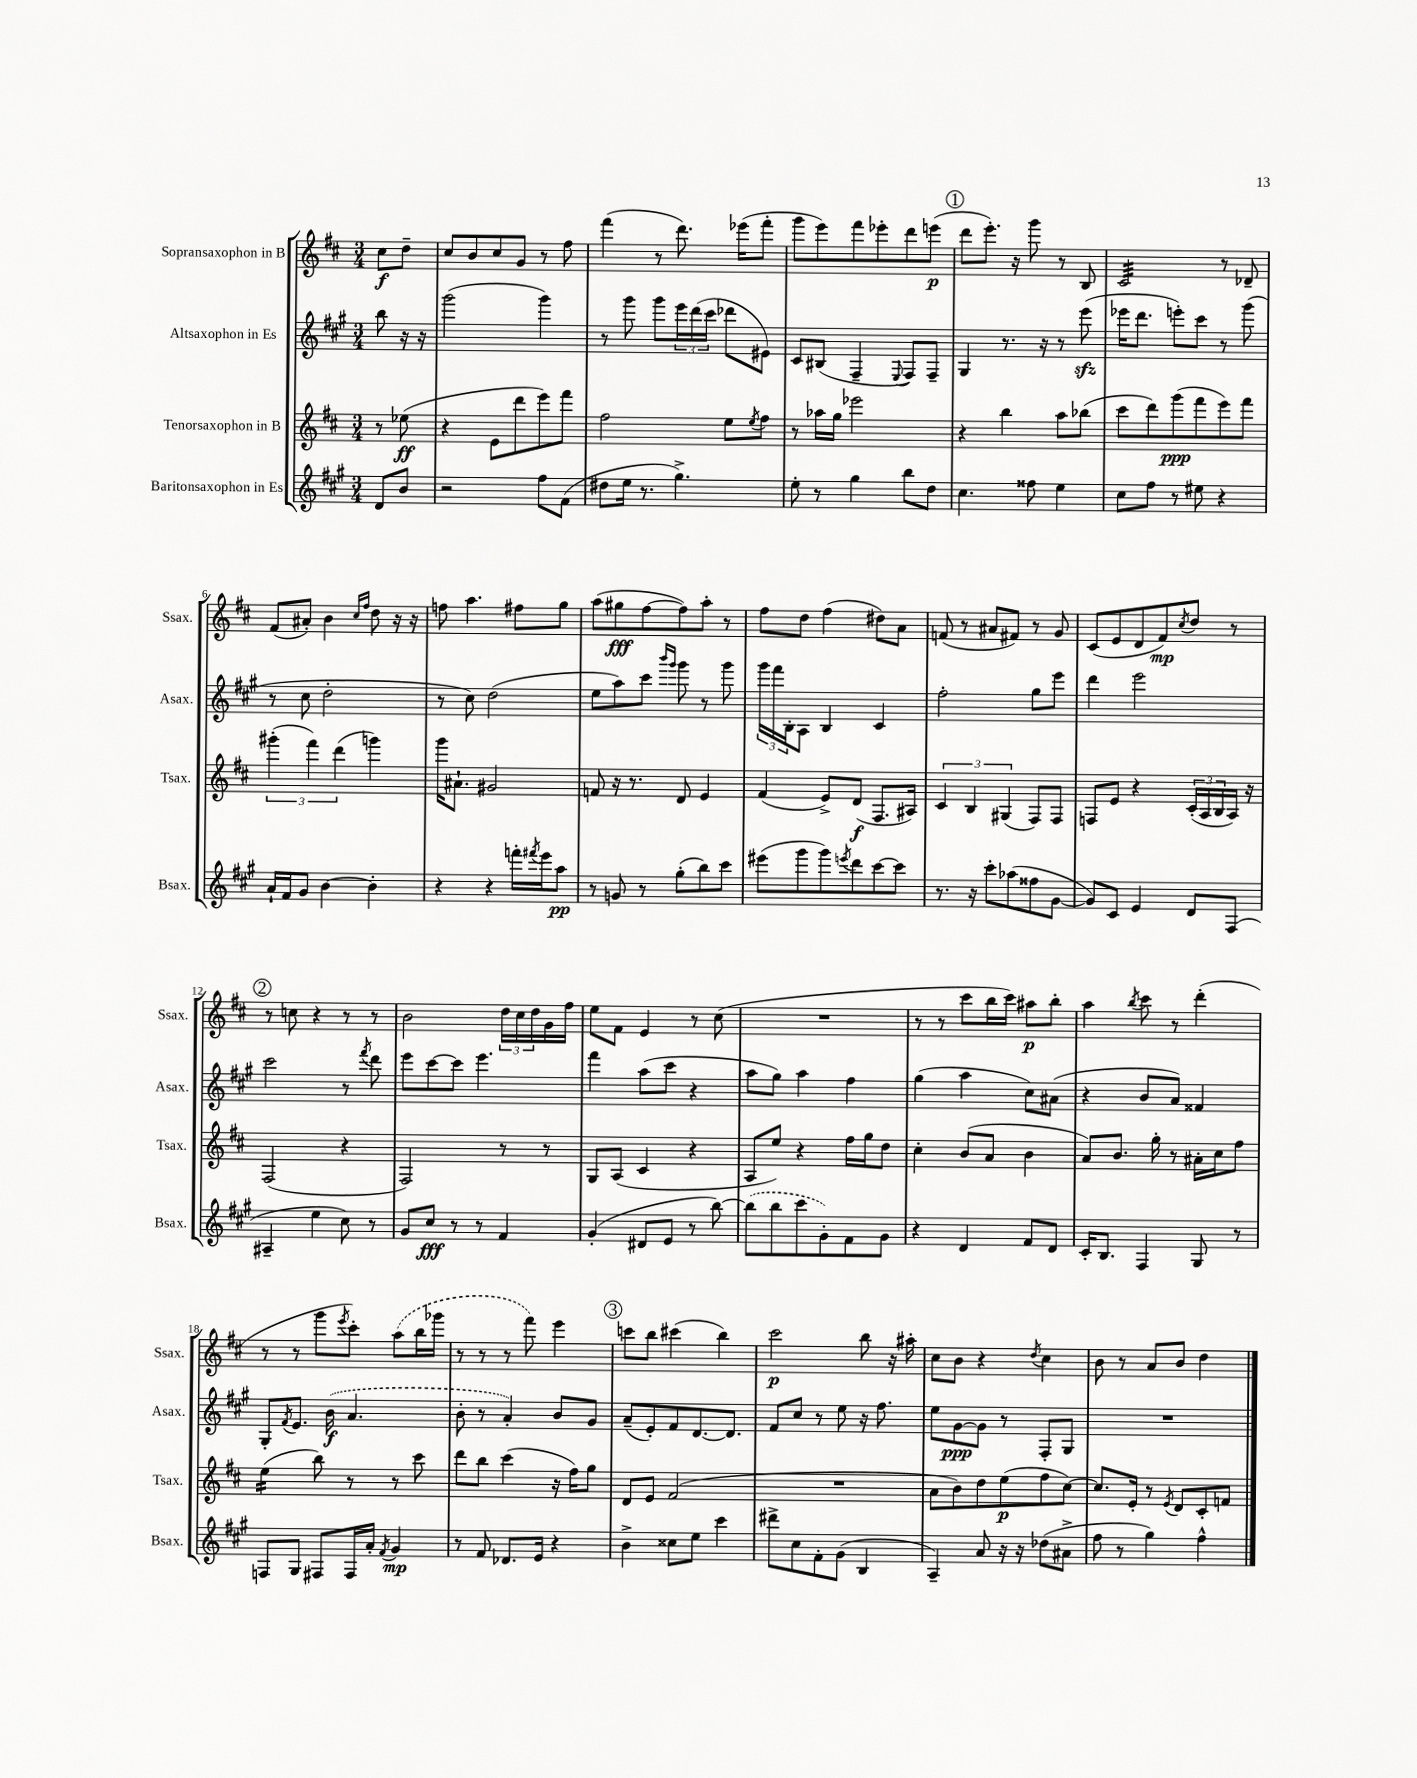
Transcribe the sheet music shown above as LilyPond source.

<<
\new StaffGroup <<
\new Staff = "s0" \with { instrumentName = "Sopransaxophon in B" shortInstrumentName = "Ssax." } {
    \clef treble \key d \major \numericTimeSignature \time 3/4 \partial 4
    cis''8\f d''8-- |
    cis''8 b'8 cis''8 g'8 r8 fis''8 |
    fis'''4( r8 d'''8.) ees'''16( fis'''8-. |
    g'''8 e'''8) fis'''8 ees'''8-. d'''8 e'''8\p( |
    \mark \markup { \circle "1" } d'''8 e'''8.-.) r16 g'''8 r8 b8 |
    cis'2:32 r8 des'8-- |
    fis'8( ais'8-.) b'4 \grace { cis''16 fis''16 } d''8 r16 r16 |
    f''8 a''4. fis''8 g''8 |
    a''8( gis''8\fff fis''8~ fis''8) a''8-. r8 |
    fis''8 d''8 fis''4( dis''8) a'8 |
    f'8( r8 ais'8 fis'8) r8 g'8 |
    cis'8( e'8 d'8 fis'8\mp) \acciaccatura { cis''8 } d''8 r8 |
    \mark \markup { \circle "2" } r8 c''8 r4 r8 r8 |
    b'2 \tuplet 3/2 { d''16 cis''16 d''16 } g'16 fis''16 |
    e''8 fis'8 e'4 r8 cis''8( |
    R2. |
    r8 r8 cis'''8 b''16 cis'''16) ais''8\p b''8-. |
    a''4 \acciaccatura { b''8 } cis'''8 r8 d'''4-.( |
    r8 r8 g'''8 \acciaccatura { e'''8 } cis'''8-.) \once \slurDashed a''8( b''16 ges'''16 |
    r8 r8 r8 fis'''8) e'''4 |
    \mark \markup { \circle "3" } c'''8 b''8 cis'''4( b''4) |
    cis'''2\p b''8 r16 ais''16-. |
    cis''8 b'8 r4 \acciaccatura { d''8 } cis''4 |
    b'8 r8 a'8 b'8 d''4 \bar "|." |
}
\new Staff = "s1" \with { instrumentName = "Altsaxophon in Es" shortInstrumentName = "Asax." } {
    \clef treble \key a \major \numericTimeSignature \time 3/4 \partial 4
    b''8 r16 r16 |
    gis'''2( gis'''4) |
    r8 gis'''8 gis'''8 \tuplet 3/2 { e'''16 d'''16( cis'''16 } des'''8 eis'8) |
    cis'8 bis8( fis4-- \appoggiatura { e8 } fis8) fis8-- |
    \mark \markup { \circle "1" } gis4 r8. r16 r8 e'''8\sfz( |
    ees'''16 d'''8. e'''8-.) cis'''8 r8 gis'''8( |
    r8 cis''8 d''2-. |
    r8 cis''8) d''2( |
    e''8 a''8) cis'''8 \grace { b'''16 gis'''16 } gis'''8 r8 gis'''8 |
    \tuplet 3/2 { gis'''16 fis'''16 b16-. } a8 b4 cis'4 |
    fis''2-. gis''8 e'''8 |
    d'''4 e'''2 |
    \mark \markup { \circle "2" } cis'''2 r8 \acciaccatura { fis'''8 } d'''8 |
    e'''8 cis'''8~ cis'''8 e'''4. |
    fis'''4 a''8( cis'''8 r4 |
    a''8 gis''8) a''4 fis''4 |
    gis''4( a''4 cis''8) ais'8( |
    r4 b'8 a'8) fisis'4 |
    gis8-. \acciaccatura { fis'8 } e'8. \once \slurDashed b'16\f( a'4. |
    b'8-. r8 a'4-.) b'8 gis'8 |
    \mark \markup { \circle "3" } a'8--( e'8-.) fis'8 d'8.~ d'8. |
    fis'8 cis''8 r8 e''8 r16 fis''8. |
    e''8 gis'8~\ppp gis'8 r8 fis8-. gis8 |
    R2. \bar "|." |
}
\new Staff = "s2" \with { instrumentName = "Tenorsaxophon in B" shortInstrumentName = "Tsax." } {
    \clef treble \key d \major \numericTimeSignature \time 3/4 \partial 4
    r8 ees''8\ff( |
    r4 e'8 d'''8 e'''8) fis'''8 |
    fis''2 e''8 \acciaccatura { e''8 } fis''8 |
    r8 aes''16 g''16 ees'''2 |
    \mark \markup { \circle "1" } r4 b''4 a''8 bes''8( |
    cis'''8 d'''8) g'''8\ppp( fis'''8 e'''8) fis'''8 |
    \tuplet 3/2 { gis'''4-.( fis'''4) d'''4( } g'''4) |
    g'''16 ais'8.-! gis'2 |
    f'8 r16 r8. d'8 e'4 |
    fis'4( e'8->) d'8\f( fis8. ais16) |
    \tuplet 3/2 { cis'4 b4 gis4( } fis8) fis8 |
    f8 e'8 r4 \tuplet 3/2 { cis'16-.( a16 b16 } a16) r16 |
    \mark \markup { \circle "2" } fis2( r4 |
    fis2) r8 r8 |
    g8 a8( cis'4 r4 |
    a8 e''8) r4 fis''16 g''16 d''8 |
    cis''4-. b'8( a'8 b'4 |
    a'8) b'8. g''16-. r8 ais'16-. cis''16 fis''8 |
    e''4:16( b''8) r8 r8 cis'''8 |
    d'''8 b''8 cis'''4( r16 fis''16) g''8 |
    \mark \markup { \circle "3" } d'8 e'8 fis'2( |
    R2. |
    a'8 b'8) d''8 e''8\p( fis''8 cis''8~) |
    cis''8. e'16-. r8 \acciaccatura { e'8 } d'8 cis'8-. f'8 \bar "|." |
}
\new Staff = "s3" \with { instrumentName = "Baritonsaxophon in Es" shortInstrumentName = "Bsax." } {
    \clef treble \key a \major \numericTimeSignature \time 3/4 \partial 4
    d'8 b'8 |
    r2 fis''8 fis'8( |
    dis''8 e''16 r8. gis''4.->) |
    e''8-. r8 gis''4 b''8 d''8 |
    \mark \markup { \circle "1" } cis''4. fisis''8 e''4 |
    cis''8 fis''8 r8 eis''8 r4 |
    a'16-! fis'16 gis'8 b'4~ b'4-. |
    r4 r4 f'''16-. \acciaccatura { fis'''8 } e'''16 a''8\pp |
    r8 g'8 r8 gis''8-.( b''8) cis'''8 |
    eis'''8( gis'''8 gis'''8) \acciaccatura { e'''8 } d'''8 cis'''8~ cis'''8 |
    r8. r16 cis'''8-. aes''8( fisis''8 gis'8~ |
    gis'8) cis'8 e'4 d'8 fis8( |
    \mark \markup { \circle "2" } ais4-- e''4 cis''8) r8 |
    gis'8 cis''8\fff r8 r8 fis'4 |
    gis'4-.( dis'8 e'8 r8 b''8~) |
    \once \slurDashed b''8( b''8 cis'''8 gis'8-.) fis'8 gis'8 |
    r4 d'4 fis'8 d'8 |
    cis'16-. b8. fis4 gis8 r8 |
    f8 gis8 fis8 fis16 a'16-. \acciaccatura { fis'8 } gis'4\mp |
    r8 fis'8 des'8. e'16 r4 |
    \mark \markup { \circle "3" } b'4-> cisis''8 e''8 cis'''4 |
    dis'''8-> cis''8 fis'8-. gis'8( b4 |
    a4--) a'8 r16 r16 des''8( ais'8-> |
    fis''8 r8 gis''4) fis''4-^ \bar "|." |
}
>>
>>
